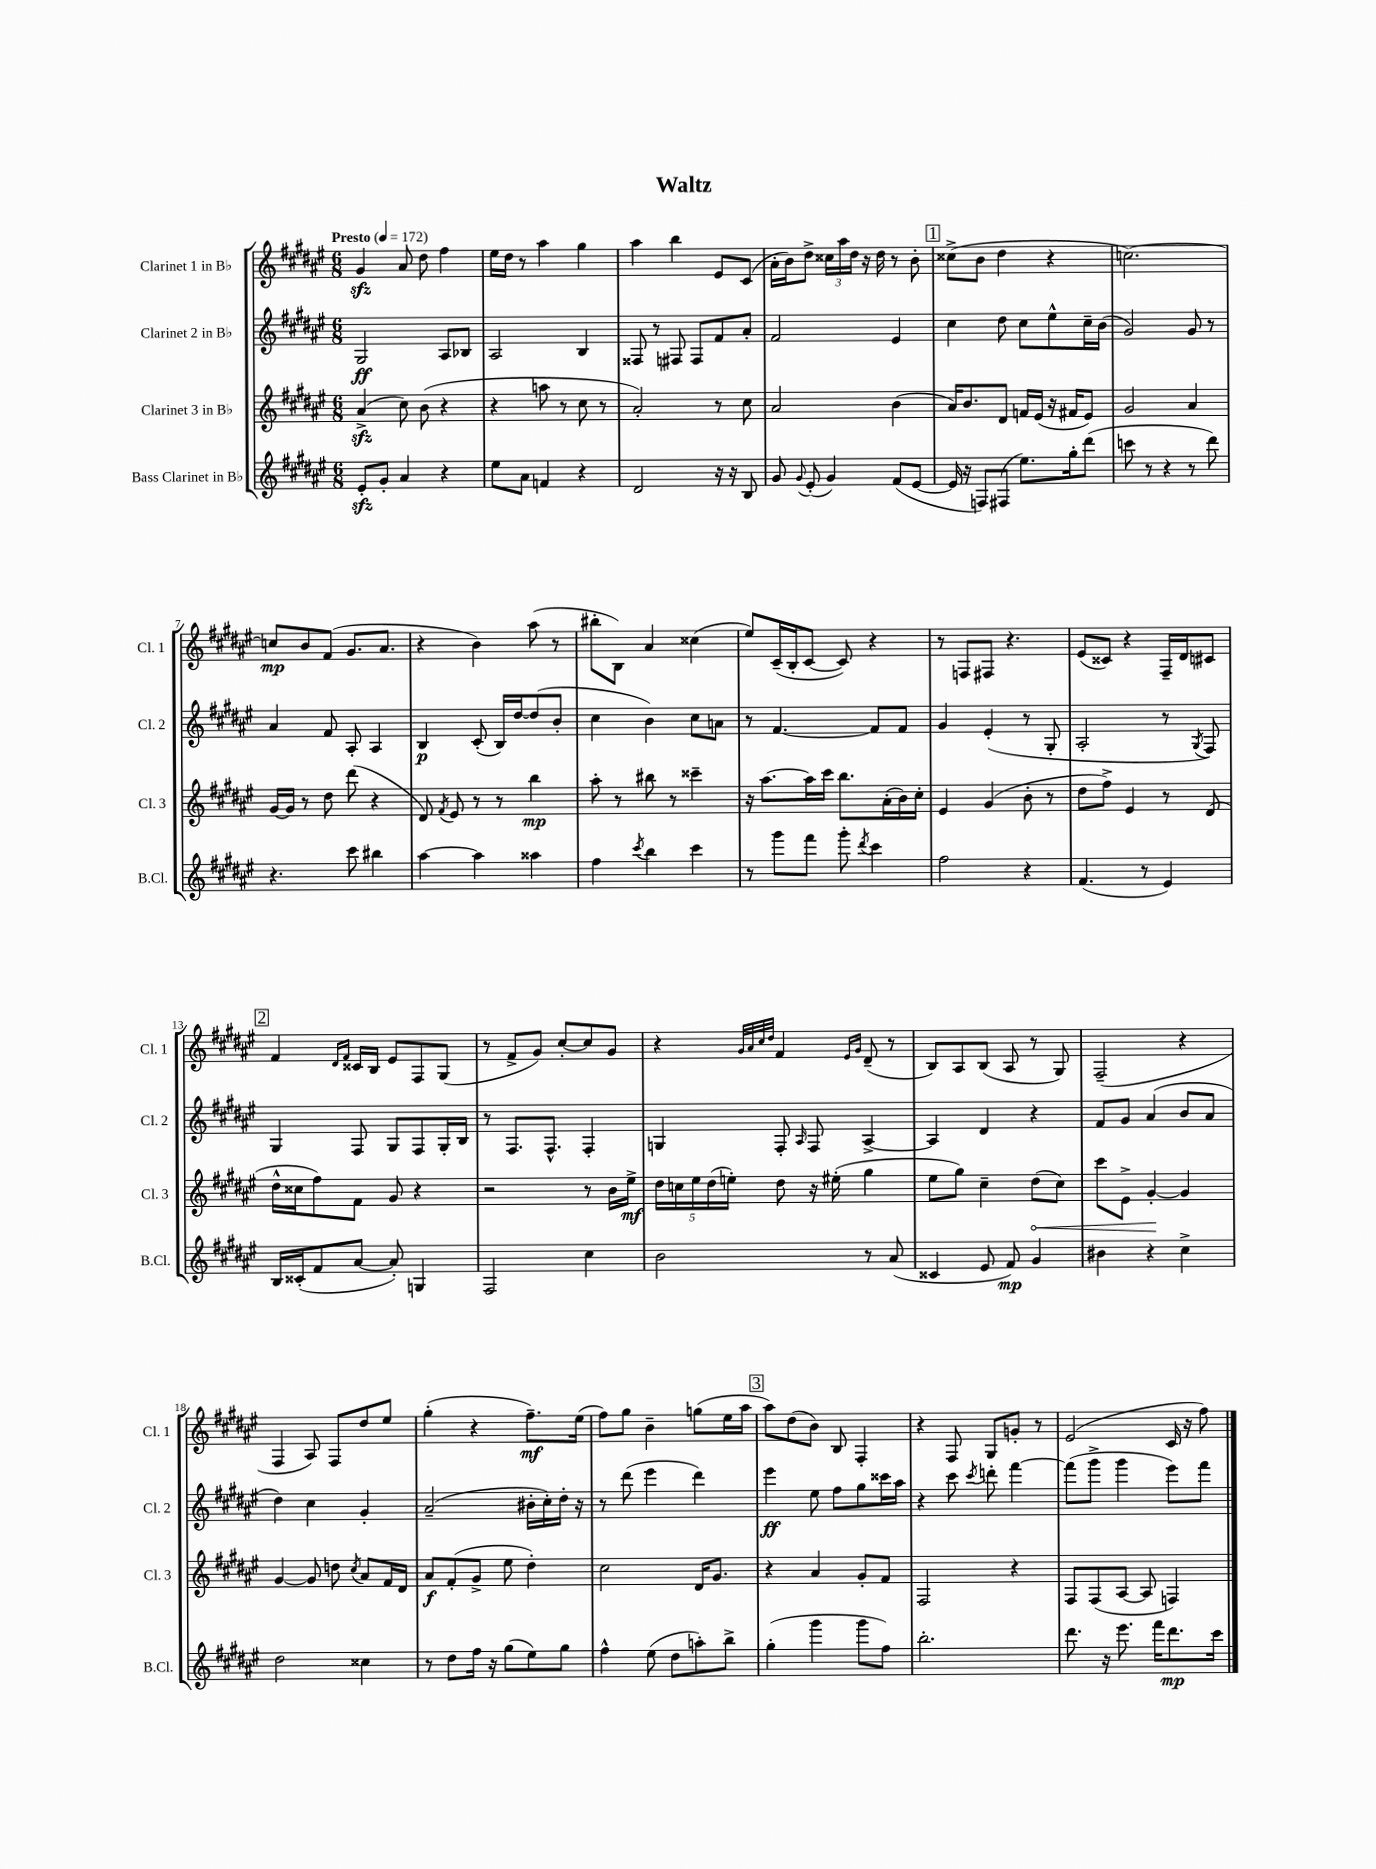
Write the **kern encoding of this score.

**kern	**kern	**kern	**kern
*staff4	*staff3	*staff2	*staff1
*clefG2	*clefG2	*clefG2	*clefG2
*k[f#c#g#d#a#e#]	*k[f#c#g#d#a#e#]	*k[f#c#g#d#a#e#]	*k[f#c#g#d#a#e#]
*M6/8	*M6/8	*M6/8	*M6/8
*MM172	*MM172	*MM172	*MM172
8e#'/L	(4a#^/	2G#/	4g#/
8g#'/J	.	.	.
4a#/	8cc#\)	.	8a#/
.	(8b\	.	8dd#\
4r	4r	8A#/L	4ff#\
.	.	8B-/J	.
=	=	=	=
8ee#\L	4r	2A#/	16ee#\LL
.	.	.	16dd#\JJ
8a#\J	.	.	8r
4f/	8aa\	.	4aa#\
.	8r	.	.
4r	8cc#\	4B/	4gg#\
.	8r	.	.
=	=	=	=
2d#/	2a#'/)	8F##/	4aa#\
.	.	8r	.
.	.	8F#/	4bb\
.	.	8F#/L	.
16r	8r	8f#/	8e#/L
16r	.	.	.
8B/	8cc#\	8a#'/J	(8c#/J
=	=	=	=
8g#/	2a#/	2f#/	16a#'\LL
.	.	.	16b\J)
8qqg#/	.	.	.
(8e#'/	.	.	8dd#^\J
4g#/)	.	.	24cc##\LL
.	.	.	24aa#\
.	.	.	24dd#\JJ
.	.	.	16r
.	.	.	16dd#\
(8f#/L	(4b\	4e#/	8r
[8e#/J	.	.	8b'\
=	=	=	=
16e#/]	16a#/LK)	4cc#\	(8cc##^\L
16r	8.b/	.	.
8F/L)	.	.	8b\J
(8F#/J	8d#/J	8dd#\	4dd#\
8.ee#\L)	16f/LL	8cc#\L	.
.	(16e#/JJ	.	.
.	16r	8ee#^^\	4r
16gg#'\k	16f#/LK	.	.
(8ddd#\J	8e#/J)	16cc#~\L	.
.	.	(16b\JJ	.
=	=	=	=
8ccc\	2g#/	2g#/)	[2.cc\)
8r	.	.	.
4r	.	.	.
8r	4a#/	8g#/	.
8ddd#\)	.	8r	.
=	=	=	=
4.r	[16g#/LL	4a#/	8cc/]L
.	16g#/]JJ	.	.
.	8r	.	8b/
.	8dd#\	8f#/	(8f#/J
8ccc#\	(8ddd#\	8A#'/	8.g#/L
4bb#\	4r	4A#/	.
.	.	.	8.a#/J
=	=	=	=
[4aa#\	8d#/)	4B/	4r
.	8qf#/	.	.
.	8e#/	.	.
4aa#\]	8r	(8c#'/	4b\)
.	8r	16B/LL)	.
.	.	[16dd#/J	.
4aa##\	4bb\	(8dd#/]	(8aa#\
.	.	8b'/J	8r
=	=	=	=
4ff#\	8aa#'\	4cc#\	8bb#'\L
.	8r	.	8B\J)
8qccc#/	.	.	.
4bb\	8bb#\	4b\)	4a#/
.	8r	.	.
4ccc#\	4ccc##~\	8cc#\L	(4cc##\
.	.	8a\J	.
=	=	=	=
8r	16r	8r	8ee#/L)
.	[8.aa#\L	.	.
8ggg#\L	.	[4.f#/	(16c#~/L
.	.	.	16B'/J
8fff#\J	16aa#\]L	.	[8c#/J
.	16ccc#\JJ	.	.
8ggg#'\	8.bb\L	.	8c#/])
8qddd#/	.	.	.
4ccc#\	.	8f#/]L	4r
.	(16a#'\L	.	.
.	16b\)	8f#/J	.
.	16cc#'\JJ	.	.
=	=	=	=
2ff#\	4e#/	4g#/	8r
.	.	.	8F/L
.	(4g#/	(4e#'/	8F#/J
.	.	.	4.r
4r	8b'\	8r	.
.	8r	8G#'/	.
=	=	=	=
(4.f#/	8dd#\L	2A#'/	(8e#/L
.	8ff#^\J)	.	8c##/J)
.	4e#/	.	4r
8r	.	.	.
4e#/)	8r	8r	16F#~/LL
.	.	.	16d#/J
.	.	8qG#/	.
.	(8d#/	8F#/)	8c#/J
=	=	=	=
16B/LL	16dd#^^\LL	4G#/	4f#/
(16c##'/J	16cc##\J	.	.
8f#/	8ff#\)	.	.
.	.	.	16qqd#/LL
.	.	.	16qqf#/JJ
[8a#/J	8f#\J	8F#/	16c##/LL
.	.	.	16B/JJ
8a#'/])	8g#/	8G#/L	8e#/L
4G/	4r	8F#/	8F#/
.	.	16G#'/L	(8G#/J
.	.	16B/JJ	.
=	=	=	=
2F#/	2r	8r	8r
.	.	8.F#/L	8f#^/L
.	.	.	8g#/J)
.	.	8.F#^^/J	.
.	.	.	[8cc#'/L
4cc#\	8r	4F#'/	8cc#/]
.	16b\LL	.	8g#/J
.	16ee#^\JJ	.	.
=	=	=	=
2b\	20dd#\LL	4G/	4r
.	20cc\	.	.
.	20ee#\	.	.
.	(20dd#\	.	.
.	20ee'\JJ)	.	.
.	.	.	32qqg#/LLL
.	.	.	32qqa#/
.	.	.	32qqcc#/
.	.	.	32qqdd#/JJJ
.	8dd#\	8F#'/	4f#/
.	.	16qqA#/	.
.	16r	8F#/	.
.	(16ee#'\	.	.
.	.	.	16qqe#/LL
.	.	.	16qqg#/JJ
8r	4gg#\	[4A#^/	(8d#~/
(8a#/	.	.	8r
=	=	=	=
4c##/	8ee#\L	4A#/]	8B/L)
.	8gg#\J)	.	8A#/
8e#/	4cc#~\	4d#/	(8B/J
8f#/)	.	.	8A#/
4g#/	(8dd#\L	4r	8r
.	8cc#\J)	.	8G#/)
=	=	=	=
4b#\	8ccc#\L	8f#/L	(2F#~/
.	8e#^\J	8g#/J	.
4r	[4g#'/	(4a#/	.
4cc#^\	4g#/]	8b/L	4r
.	.	8a#/J	.
=	=	=	=
2dd#\	[4g#/	4dd#\)	4F#/
.	8g#/]	4cc#\	8A#/)
.	8dd\	.	8F#/L
.	8qcc#/	.	.
4cc##\	8a#/L	4g#'/	8dd#/
.	16f#/L	.	8ee#/J
.	16d#/JJ	.	.
=	=	=	=
8r	8a#/L	(2a#~/	(4gg#'\
8dd#\L	(8f#'/	.	.
16ff#\Jk	8g#^/J	.	4r
16r	.	.	.
(8gg#\L	8ee#\	.	.
8ee#\)	4dd#'\)	16b#'\LL	8.ff#~\L)
.	.	16cc#'\)	.
8gg#\J	.	16dd#'\JJ	.
.	.	16r	(16ee#\Jk
=	=	=	=
4ff#^^\	2cc#\	8r	8ff#\L)
.	.	(8ddd#\	8gg#\J
(8ee#\	.	4eee#\	4b~\
8dd#\L	.	.	.
8aa'\)	16d#/LK	4ddd#\)	(8gg\L
.	8.g#/J	.	.
8bb^\J	.	.	16ee#\L
.	.	.	16aa#\JJ
=	=	=	=
(4gg#'\	4r	4eee#\	8aa#\L)
.	.	.	(8dd#\
4ggg#\	4a#/	8ee#\	8b\J)
.	.	8ff#\L	8B/
8ggg#\L	8g#'/L	8gg#\	4F#'/
8ff#\J)	8f#/J	16ccc##\L	.
.	.	16aa#\JJ	.
=	=	=	=
2.bb'\	2F#/	4r	4r
.	.	8ccc#\	8F#/
.	.	8qccc#/	.
.	.	8ddd'\	8G#/L
.	4r	[4fff#\	8g'/J
.	.	.	8r
=	=	=	=
8.ddd#\	8F#/L	(8fff#\]L	(2e#/
.	(8F#/	8ggg#^\J	.
16r	.	.	.
8.eee#\	[8A#/J	4ggg#\	.
.	8A#/]	.	.
16fff#\LK	.	.	.
8.ddd#\	4F/)	8eee#\L)	16c#/
.	.	.	16r
.	.	8fff#\J	8ff#\)
16ccc#\Jk	.	.	.
==	==	==	==
*-	*-	*-	*-
